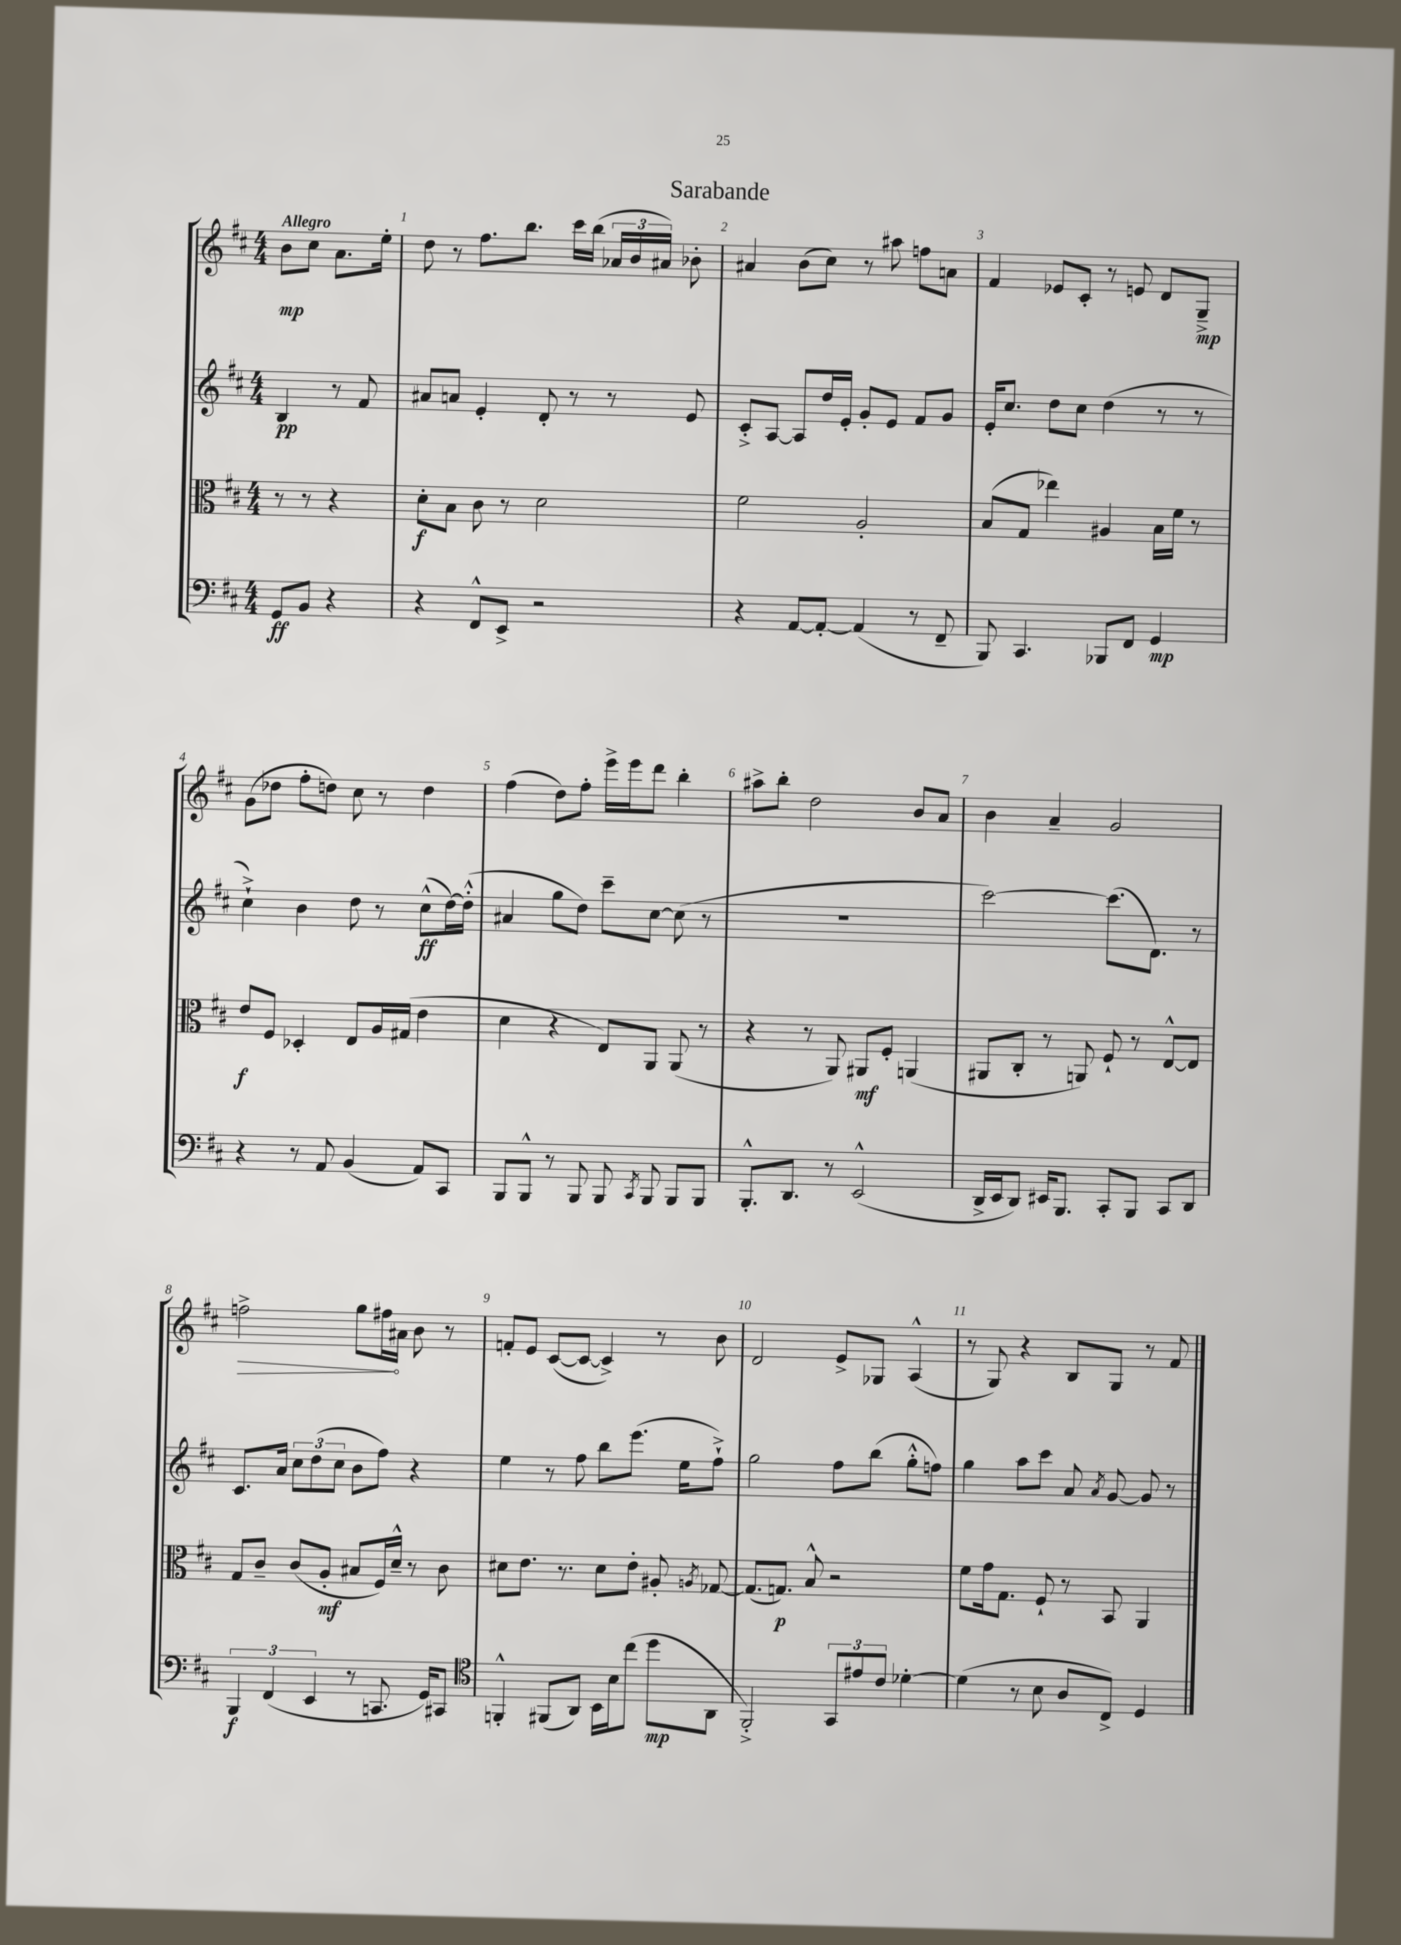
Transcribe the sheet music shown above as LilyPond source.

\header { title = "Sarabande" }
<<
\new StaffGroup <<
\new Staff = "s0" {
    \clef treble \key d \major \numericTimeSignature \time 4/4 \partial 2 \tempo "Allegro"
    \autoBeamOff b'8[\mp cis''8] a'8.[ e''16]-. |
    d''8 r8 fis''8.[ b''8.] cis'''16[ b''16]( \tuplet 3/2 { aes'16[ b'16 ais'16]) } bes'8-. |
    ais'4 b'8[( cis''8]) r8 ais''8 f''8[ a'8] |
    fis'4 ees'8[ cis'8]-. r8 e'8 d'8[ g8]--->\mp |
    g'8[( des''8] fis''8[-. d''8]) cis''8 r8 d''4 |
    fis''4( d''8[) fis''8]-. e'''16[-> e'''16 d'''8] b''4-. |
    ais''8[-> b''8]-. d''2 b'8[ a'8] |
    b'4 a'4-- g'2 |
    \once \override Hairpin.circled-tip = ##t f''2->\> g''8[ fis''16\! ais'16] b'8 r8 |
    f'8[-. e'8] cis'8[~( cis'8]~ cis'4->) r8 b'8 |
    d'2 e'8[-> ges8] a4-^( |
    r8 g8) r4 b8[ g8] r8 fis'8 \bar "|." |
}
\new Staff = "s1" {
    \clef treble \key d \major \numericTimeSignature \time 4/4 \partial 2
    \autoBeamOff b4\pp r8 fis'8 |
    ais'8[ a'8] e'4-. d'8-. r8 r8 e'8 |
    cis'8[-.-> a8]~ a8[ d''16 e'16]-. g'8[-. e'8] fis'8[ g'8] |
    e'16[-. cis''8.] d''8[ cis''8] d''4( r8 r8 |
    cis''4-!->) b'4 d''8 r8 cis''8[-^\ff( d''16~) d''16]-.-^( |
    ais'4 g''8[ d''8]) cis'''8[-- cis''8]~ cis''8( r8 |
    R1 |
    cis'''2~) cis'''8.[( d'8.]) r8 |
    cis'8.[ a'16] \tuplet 3/2 { cis''8[ d''8( cis''8] } b'8[ fis''8]) r4 |
    e''4 r8 fis''8 b''8[ e'''8.]( e''16[ fis''8]-!->) |
    g''2 fis''8[ b''8]( g''8[-.-^ f''8]) |
    g''4 a''8[ cis'''8] a'8 \acciaccatura { a'8 } g'8~ g'8 r8 \bar "|." |
}
\new Staff = "s2" {
    \clef alto \key d \major \numericTimeSignature \time 4/4 \partial 2
    \autoBeamOff r8 r8 r4 |
    d'8[-.\f b8] cis'8 r8 d'2 |
    fis'2 a2-. |
    b8[( g8] ees''4) ais4 b16[ fis'16] r8 |
    e'8[\f fis8] des4-. e8[ a16 gis16]( e'4 |
    d'4 r4 e8[) a,8] a,8( r8 |
    r4 r8 a,8) ais,8[\mf fis8]-. a,4( |
    ais,8[ cis8]-. r8 a,8) fis8-! r8 e8[~-^ e8] |
    g8[ cis'8]-- cis'8[( a8]-.\mf bis8[ fis16) d'16]---^ r8 cis'8 |
    dis'8[ e'8.] r8. dis'8[ e'8]-. ais8-. \acciaccatura { a8 } ges8~ |
    ges8.[( g8.]\p) b8-^ r2 |
    fis'8[ g'16 g8.] fis8-! r8 b,8 a,4 \bar "|." |
}
\new Staff = "s3" {
    \clef bass \key d \major \numericTimeSignature \time 4/4 \partial 2
    \autoBeamOff g,8[\ff b,8] r4 |
    r4 fis,8[-^ e,8]-> r2 |
    r4 a,8[~ a,8]~-. a,4( r8 fis,8-- |
    b,,8) cis,4. bes,,8[ fis,8] g,4\mp |
    r4 r8 a,8 b,4( a,8[) cis,8] |
    b,,8[ b,,8]-^ r8 b,,8 b,,8 \acciaccatura { cis,8 } b,,8 b,,8[ b,,8] |
    b,,8.[-.-^ d,8.] r8 e,2-^( |
    d,16[-> e,16 d,8]) eis,16[ b,,8.] cis,8[-. b,,8] cis,8[ d,8] |
    \tuplet 3/2 { b,,4\f fis,4( e,4 } r8 c,8. g,16[) cis,8] |
    \clef tenor f,4-.-^ fis,8[( a,8]) b,16[ b16 cis''8]( d''8[\mp a,8] |
    fis,2-.->) \tuplet 3/2 { g,8[ eis'8 cis'8] } des'4~-. |
    des'4( r8 b8 a8[ cis8]->) d4 \bar "|." |
}
>>
>>
\layout { \context { \Score \override BarNumber.break-visibility = ##(#f #t #t) barNumberVisibility = #all-bar-numbers-visible } }
